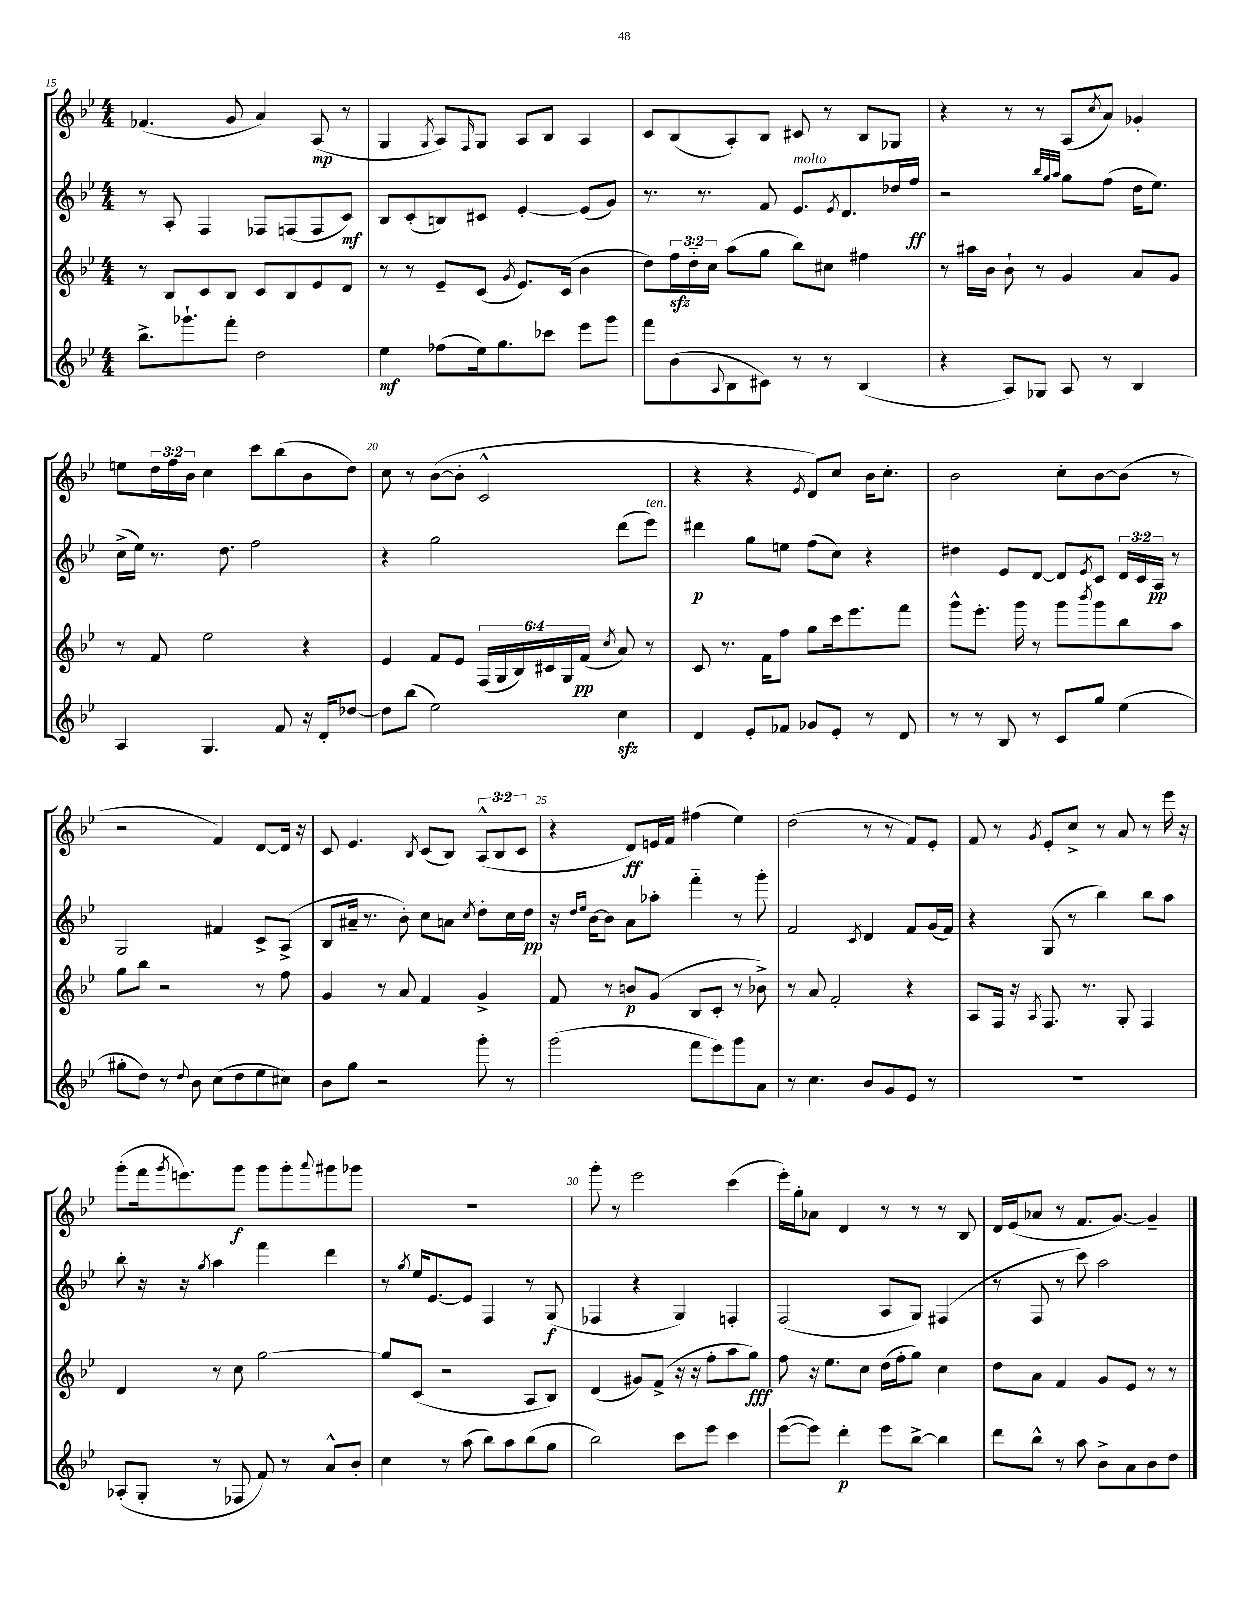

**kern	**kern	**kern	**kern
*staff4	*staff3	*staff2	*staff1
*clefG2	*clefG2	*clefG2	*clefG2
*k[b-e-]	*k[b-e-]	*k[b-e-]	*k[b-e-]
*M4/4	*M4/4	*M4/4	*M4/4
8.bb-^	8r	8r	(4.f-
.	8B-	8A'	.
8.ggg-`	.	.	.
.	8c	4F	.
8fff'	8B-	.	8g
2dd	8c	8F-	4a)
.	8B-	(8F	.
.	8e-	8F	(8A
.	8d	8c)	8r
=	=	=	=
4ee-	8r	8B-	4G
.	8r	(8c'	.
.	.	.	8qG
(8ff-	8e-~	8B)	8A)
.	.	.	16qqF
16ee-)	(8c	8c#	8G
8.gg	.	.	.
.	8qg	.	.
.	8.e-)	[4e-'	8A
8ccc-	.	.	8B-
.	(16c	.	.
8eee-	4b-	(8e-]	4A
8ggg	.	8g)	.
=	=	=	=
8fff	8dd)	8.r	8c
(8b-	24ff	.	(8B-
.	24dd'~	.	.
.	.	8.r	.
.	24cc	.	.
8qqA	.	.	.
8B-	(8aa	.	8A')
8c#)	8gg	8f	8B-
8r	8bb-)	8.e-	8c#
8r	8cc#	.	8r
.	.	8qe-	.
.	.	8.d	.
(4B-	4ff#	.	8B-
.	.	16dd-	8G-
.	.	16ff	.
=	=	=	=
4r	8r	2r	4r
.	16aa#	.	.
.	16b-	.	.
8A)	8b-`	.	8r
8G-	8r	.	8r
.	.	32qqbb-	.
.	.	32qqgg	.
.	.	32qqaa	.
8A	4g	8gg	(8A
.	.	.	8qcc
8r	.	(8ff	8a)
4B-	8a	16dd	4g-'
.	.	8.ee-)	.
.	8g	.	.
=	=	=	=
4A	8r	(16cc^	8ee
.	.	16ee-)	.
.	8f	8.r	24dd
.	.	.	24ff
.	.	.	24b-
4.G	2ee-	.	4cc
.	.	8.dd	.
.	.	2ff	8ccc
8f	.	.	(8bb-
16r	4r	.	8b-
16d'	.	.	.
[8dd-	.	.	8dd)
=	=	=	=
8dd-]	4e-	4r	8cc
(8bb-	.	.	8r
2ee-)	8f	2gg	([8b-
.	8e-	.	8b-']
.	(24F	.	2c^^
.	24G	.	.
.	24B-)	.	.
.	24c#	.	.
.	24G	.	.
.	(24f	.	.
.	8qcc	.	.
4cc	8a)	(8ddd	.
.	8r	8eee-)	.
=	=	=	=
4d	8c	4ddd#	4r
.	8.r	.	.
8e-'	.	8gg	4r
.	16f	.	.
8f-	8ff	8ee	.
.	.	.	8qe-
8g-	8gg	(8ff	8d)
8e-'	16ccc	8cc)	8cc
.	8.eee-	.	.
8r	.	4r	16b-
.	.	.	8.cc'
8d	8fff	.	.
=	=	=	=
8r	8ggg^^	4dd#	2b-
8r	8.eee-'	.	.
8B-	.	8e-	.
.	16ggg	.	.
8r	8r	[8d	.
8c	8ggg	8d]	8cc'
.	8qbbb-	8qe-	.
8gg	8ggg	8c	[8b-
(4ee-	8bb-	24d	(8b-]
.	.	24c	.
.	.	24A	.
.	8aa	8r	8r
=	=	=	=
8gg#'	8gg	2G	2r
8dd)	8bb-	.	.
8r	2r	.	.
8qqdd	.	.	.
8b-	.	.	.
(8cc	.	4f#	4f)
8dd	.	.	.
8ee-	8r	8c^	[8d
8cc#)	8ff	(8A^	16d]
.	.	.	16r
=	=	=	=
8b-	4g	8B-	8c
8gg	.	16a#~	4.e-
.	.	8.r	.
2r	8r	.	.
.	8a	8b-')	.
.	.	.	8qB-
.	4f	8cc	(8c
.	.	8a	8B-)
.	.	8qcc	.
8ggg'	4g^	8dd'	(12A^^
.	.	.	12B-
8r	.	16cc	.
.	.	.	12c
.	.	16dd	.
=	=	=	=
(2ggg	8f	16r	4r
.	.	16qqdd	.
.	.	16qqee-	.
.	.	[16b-	.
.	8r	8b-]	.
.	8b	8a	8d)
.	(8g	8aa-'	16e
.	.	.	16f
8fff	8B-	4fff'~	(4ff#
8eee-)	8c'	.	.
8ggg	8r	8r	4ee-)
8a	8b-^)	8ggg'	.
=	=	=	=
8r	8r	2f	(2dd
4.cc	8a	.	.
.	2f'	.	.
.	.	8qc	.
8b-	.	4d	8r
8g	.	.	8r
8e-	4r	8f	8f)
8r	.	(16g	8e-'
.	.	16f)	.
=	=	=	=
1r	8A	4r	8f
.	16F	.	8r
.	16r	.	.
.	8qA	.	8qg
.	8.F	(8G	8e-'
.	.	8r	8cc^
.	8.r	.	.
.	.	4bb-)	8r
.	8G'	.	8a
.	4F	8bb-	8r
.	.	8aa	16eee-
.	.	.	16r
=	=	=	=
(8A-'	4d	8bb-'	(8ggg'
8G'	.	16r	16fff
.	.	.	8qggg
.	.	16r	8.eee)
.	.	8qgg	.
8r	8r	4aa	.
8F-	8cc	.	8ggg
8f)	[2gg	4fff	8ggg
8r	.	.	8ggg'
.	.	.	8qqaaa
8a^^	.	4ddd	8ggg#
8b-'	.	.	8ggg-
=	=	=	=
4cc	8gg]	8r	1r
.	.	8qgg	.
.	(8c	16ee-	.
.	.	[8.e-	.
8r	2r	.	.
(8aa	.	8e-]	.
8bb-)	.	4F	.
8aa	.	.	.
(8bb-	8A	8r	.
8gg	8B-)	(8G	.
=	=	=	=
2bb-)	(4d	4F-	8ggg'
.	.	.	8r
.	8g#)	4r	2eee-
.	(8f^	.	.
8ccc	16r	4G)	.
.	16r	.	.
8eee-	8ff'	.	.
4ccc	8aa	4F'	(4ccc
.	8gg)	.	.
=	=	=	=
([8eee-	8ff	(2F	16eee-')
.	.	.	16gg'
8eee-])	16r	.	8a-
.	8.ee-	.	.
4ddd'	.	.	4d
.	8cc	.	.
8eee-	(16dd	8A	8r
.	16ff'	.	.
[8bb-^	8gg)	8G)	8r
4bb-]	4cc	(4F#	8r
.	.	.	8B-
=	=	=	=
8ddd	8dd	8r	16d
.	.	.	(16e-
8bb-^^	8a	8F	8a-
8r	4f	8r	8r
8aa	.	8ccc)	8.f
8b-^	8g	2aa	.
.	.	.	[8.g)
8a	8e-	.	.
8b-	8r	.	4g~]
8dd	8r	.	.
==	==	==	==
*-	*-	*-	*-
